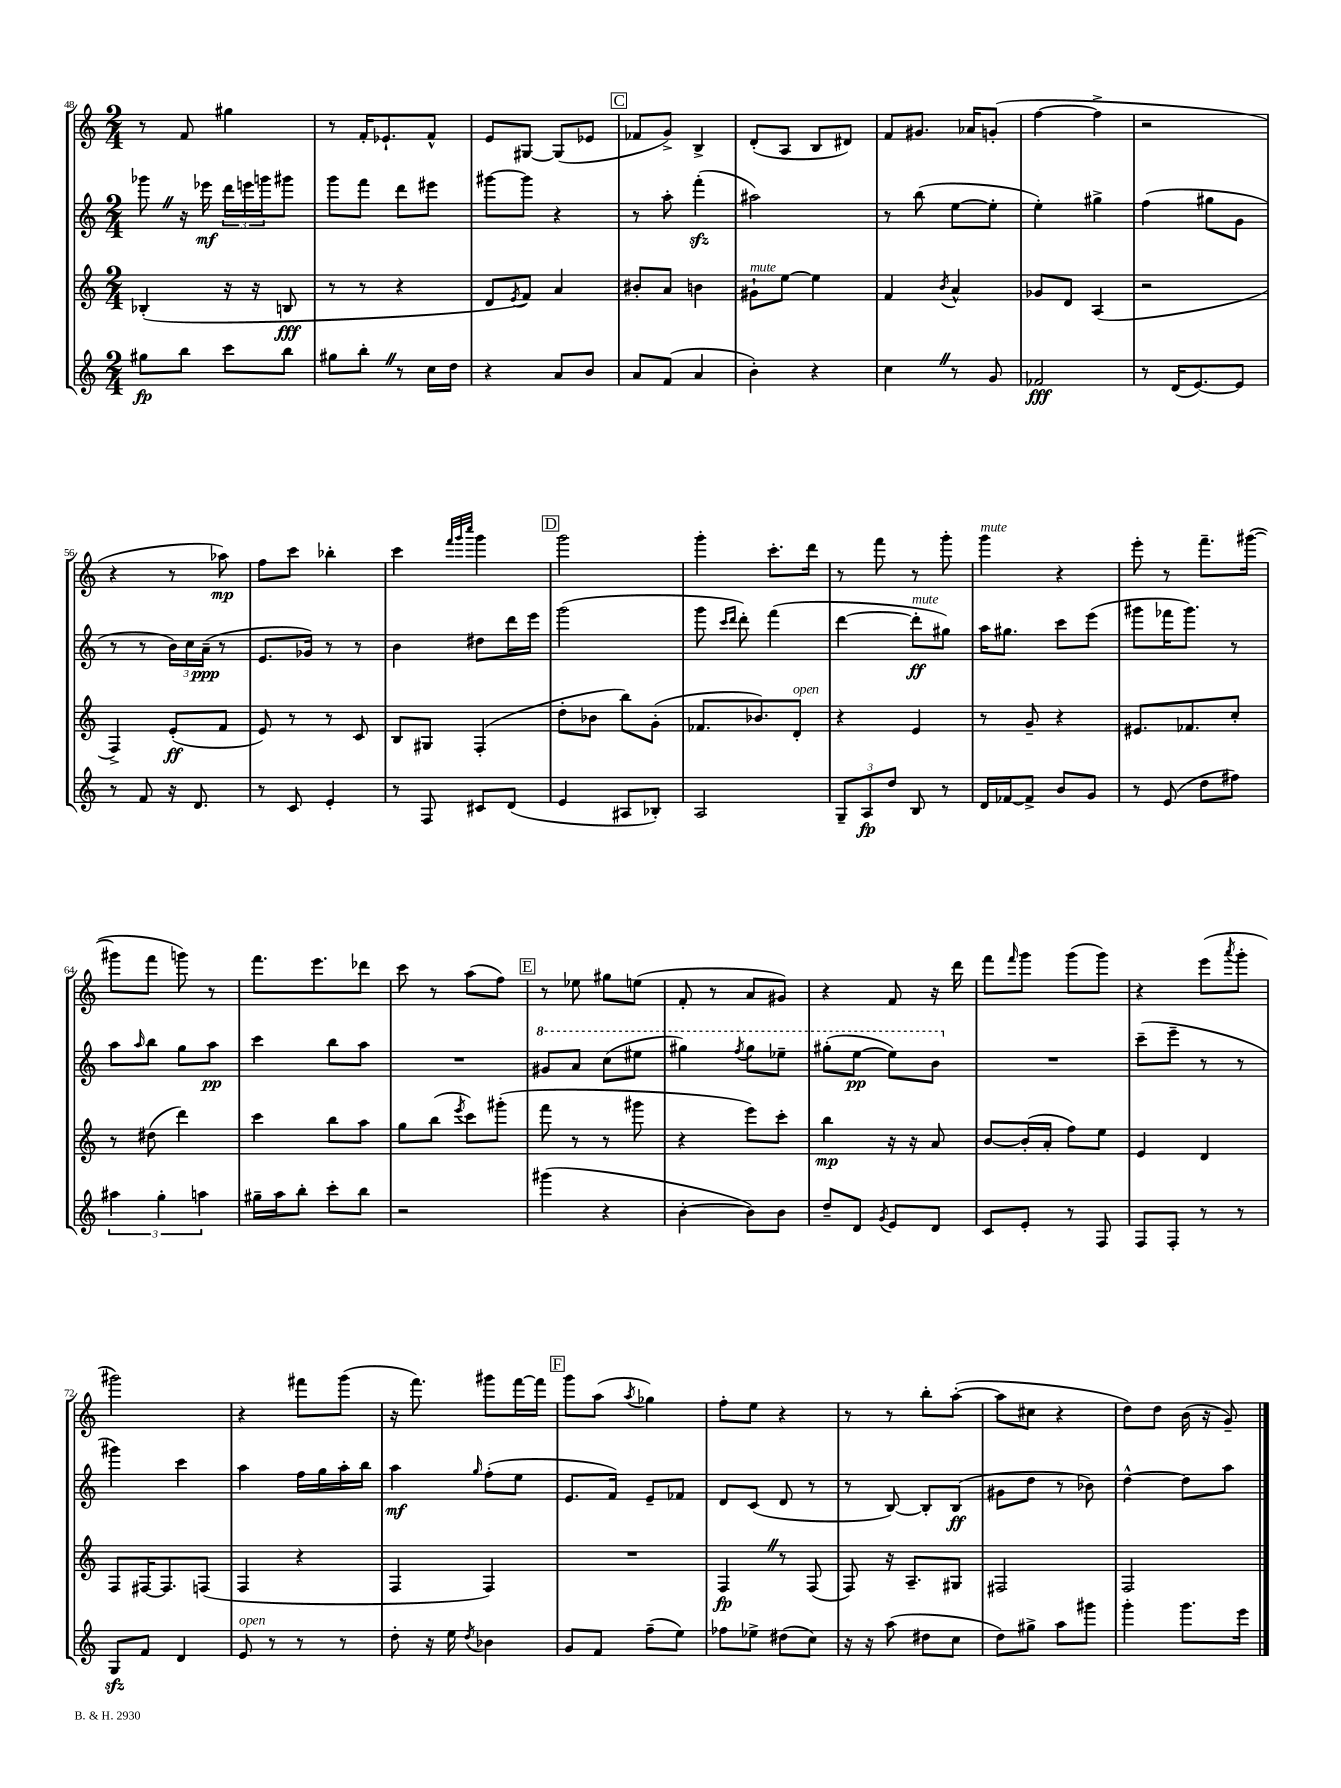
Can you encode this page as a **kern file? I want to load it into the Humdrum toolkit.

**kern	**kern	**kern	**kern
*staff4	*staff3	*staff2	*staff1
*clefG2	*clefG2	*clefG2	*clefG2
*k[]	*k[]	*k[]	*k[]
*M2/4	*M2/4	*M2/4	*M2/4
8gg#	(4B-'	8ggg-	8r
8bb	.	16r	8f
.	.	16eee-	.
8ccc	16r	24ddd	4gg#
.	.	24eee	.
.	16r	.	.
.	.	24ggg	.
8bb	8B	8ggg#	.
=	=	=	=
8gg#	8r	8ggg	8r
8bb'	8r	8fff	16f'
.	.	.	8.e-`
8r	4r	8ddd	.
16cc	.	8eee#	8f^^
16dd	.	.	.
=	=	=	=
4r	8d	[8ggg#	8e
.	8qe	.	.
.	8f)	8ggg#]	[8G#
8a	4a	4r	(8G#]
8b	.	.	8e-
=	=	=	=
8a	8b#'	8r	8f-
(8f	8a	8aa'	8g^)
4a	4b	(4fff'	4B^
=	=	=	=
4b')	8g#`	2aa#)	(8d'
.	[8ee	.	8A
4r	4ee]	.	8B
.	.	.	8d#)
=	=	=	=
4cc	4f	8r	8f
.	.	(8bb	8.g#
.	8qb	.	.
8r	4a^^	[8ee	.
.	.	.	16a-
8g	.	8ee']	(8g'
=	=	=	=
2f-	8g-	4ee')	[4ff
.	8d	.	.
.	(4A	4gg#^	4ff^]
=	=	=	=
8r	2r	(4ff	2r
(16d	.	.	.
[8.e)	.	.	.
.	.	8gg#	.
8e]	.	8g	.
=	=	=	=
8r	4F^)	8r	4r
8f	.	8r	.
16r	(8e'	24b)	8r
.	.	24cc	.
8.d	.	.	.
.	.	(24a~	.
.	8f	8r	8aa-)
=	=	=	=
8r	8e)	8.e	8ff
8c	8r	.	8ccc
.	.	16g-)	.
4e'	8r	8r	4bb-'
.	8c	8r	.
=	=	=	=
8r	8B	4b	4ccc
8F	8G#	.	.
.	.	.	32qqfff
.	.	.	32qqggg
.	.	.	32qqcccc
8c#	(4F'	8dd#	4ggg
(8d	.	16ddd	.
.	.	16eee	.
=	=	=	=
4e	8dd'	(2ggg	2ggg
.	8b-	.	.
8A#	8bb)	.	.
8B-')	(8g'	.	.
=	=	=	=
2A	8.f-	8ggg	4ggg'
.	.	16qqccc	.
.	.	16qqddd	.
.	.	8ddd')	.
.	8.b-)	.	.
.	.	(4fff	8.ccc'
.	8d'	.	.
.	.	.	16ddd
=	=	=	=
12G~	4r	[4ddd	8r
12A	.	.	.
.	.	.	8fff
12dd	.	.	.
8B	4e	8ddd']	8r
8r	.	8gg#)	8ggg'
=	=	=	=
16d	8r	16aa	4ggg
[16f-	.	8.gg#	.
8f-^]	8g~	.	.
8b	4r	8ccc	4r
8g	.	(8eee	.
=	=	=	=
8r	8.e#	8ggg#	8eee'
(8e	.	16fff-	8r
.	8.f-	8.ggg#)	.
8dd	.	.	8.fff~
8ff#)	8cc'	8r	.
.	.	.	([16ggg#
=	=	=	=
6aa#	8r	8aa	8ggg#]
.	.	16qqaa	.
.	(8dd#	8bb	8fff
6gg'	.	.	.
.	4ddd)	8gg	8ggg)
6aa	.	.	.
.	.	8aa	8r
=	=	=	=
16gg#~	4ccc	4ccc	8.fff
16aa	.	.	.
8bb'	.	.	.
.	.	.	8.eee
8ccc'	8bb	8bb	.
8bb	8aa	8aa	8ddd-
=	=	=	=
2r	8gg	2r	8ccc
.	(8bb	.	8r
.	8qeee	.	.
.	8ccc)	.	(8aa
.	(8ggg#'	.	8ff)
=	=	=	=
(4ggg#	8fff	8gg#	8r
.	8r	8aa	8ee-
4r	8r	(8ccc	8gg#
.	8ggg#	8eee#	(8ee
=	=	=	=
[4b'	4r	4ggg#)	8f'
.	.	.	8r
.	.	8qfff	.
8b])	8eee)	8ggg#	8a
8b	8ccc'	8eee-~	8g#)
=	=	=	=
8dd~	4bb	(8ggg#'	4r
8d	.	[8eee	.
8qg	.	.	.
8e	16r	8eee])	8f
.	16r	.	.
8d	8a	8bb	16r
.	.	.	16ddd
=	=	=	=
8c	[8b	2r	8fff
.	.	.	16qqfff
8e'	(16b']	.	8ggg
.	16a'	.	.
8r	8ff)	.	(8ggg
8F	8ee	.	8ggg)
=	=	=	=
8F	4e	(8ccc~	4r
8F'	.	8eee~	.
8r	4d	8r	(8eee
.	.	.	8qaaa
8r	.	8r	8ggg'
=	=	=	=
8G	8F	4ggg#)	2ggg#)
8f	[16F#	.	.
.	8.F#]	.	.
4d	.	4ccc	.
.	(8F	.	.
=	=	=	=
8e	4F	4aa	4r
8r	.	.	.
8r	4r	16ff	8fff#
.	.	16gg	.
8r	.	16aa'	(8ggg
.	.	16bb	.
=	=	=	=
8dd'	4F	4aa	16r
.	.	.	8.fff)
16r	.	.	.
16ee	.	.	.
8qdd	.	16qqgg	.
4b-	4F)	(8ff'	8ggg#
.	.	8ee	[16fff
.	.	.	16fff]
=	=	=	=
8g	2r	8.e	8ggg
8f	.	.	(8aa
.	.	16f)	.
.	.	.	8qaa
(8ff~	.	8e~	4gg-)
8ee)	.	8f-	.
=	=	=	=
8ff-	4F	8d	8ff'
8ee-^	.	(8c	8ee
(8dd#	8r	8d	4r
8cc)	(8F	8r	.
=	=	=	=
16r	8F)	8r	8r
16r	.	.	.
(8aa	16r	[8B)	8r
.	8.A~	.	.
8dd#	.	8B']	8bb'
8cc	8G#	(8B	([8aa'
=	=	=	=
8dd)	2F#	8g#	8aa]
8gg#^	.	8dd	8cc#
8aa	.	8r	4r
8ggg#	.	8b-)	.
=	=	=	=
4ggg'	2F	[4dd^^	8dd)
.	.	.	8dd
8.ggg	.	8dd]	(16b
.	.	.	16r
.	.	8aa	8g~)
16eee	.	.	.
==	==	==	==
*-	*-	*-	*-
